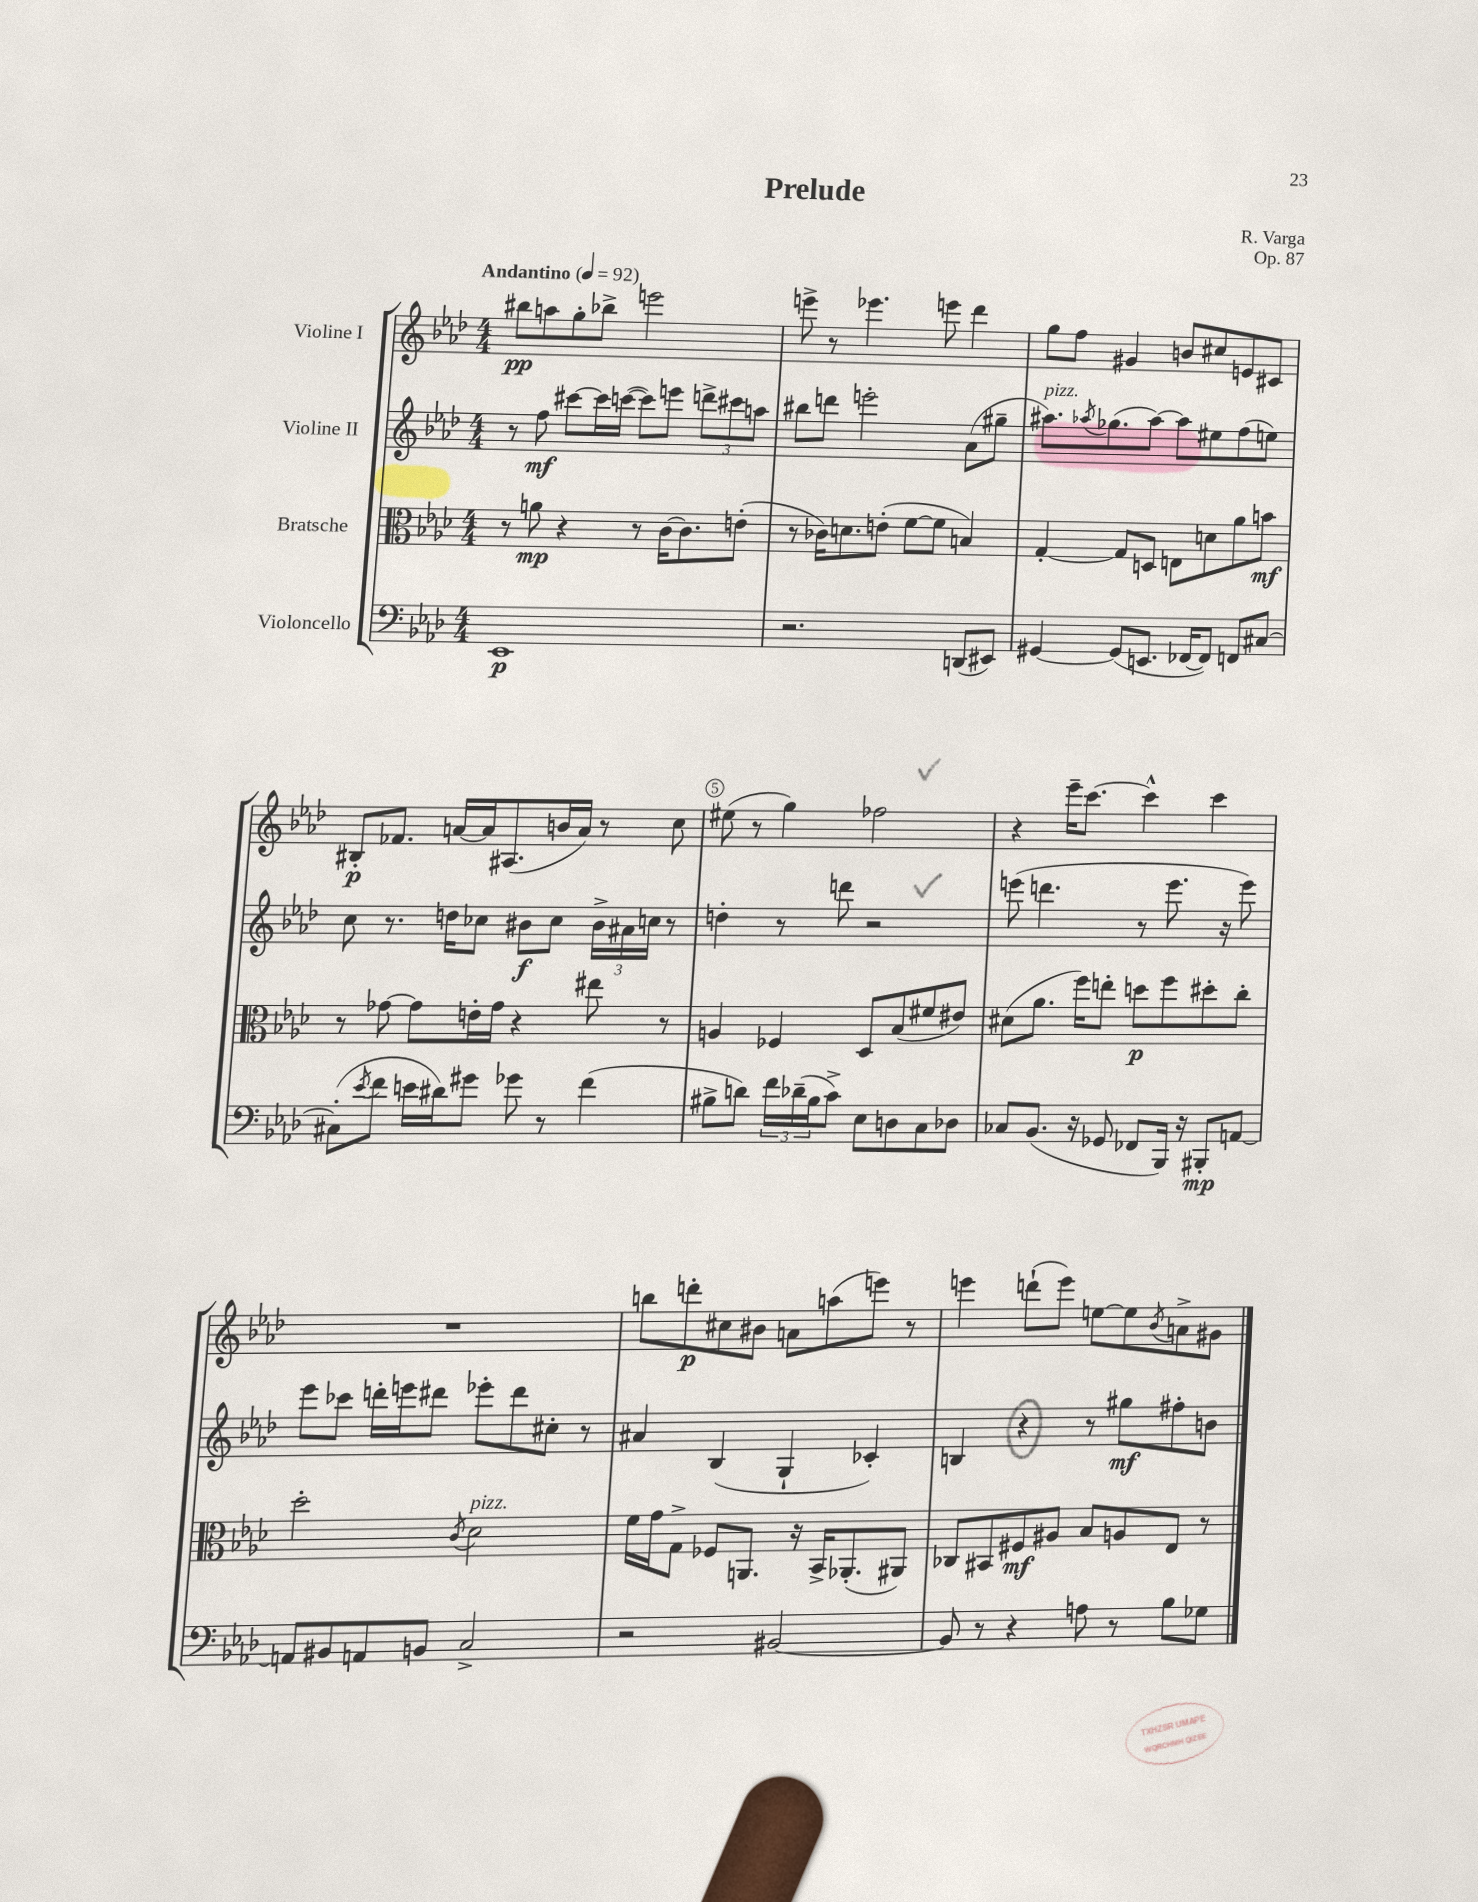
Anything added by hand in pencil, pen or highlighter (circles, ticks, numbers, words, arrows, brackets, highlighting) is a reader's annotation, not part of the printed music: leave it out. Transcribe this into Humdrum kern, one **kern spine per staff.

**kern	**kern	**kern	**kern
*staff4	*staff3	*staff2	*staff1
*clefF4	*clefC3	*clefG2	*clefG2
*k[b-e-a-d-]	*k[b-e-a-d-]	*k[b-e-a-d-]	*k[b-e-a-d-]
*M4/4	*M4/4	*M4/4	*M4/4
*MM92	*MM92	*MM92	*MM92
1EE-	8r	8r	8bb#
.	8a	8ff	8aa
.	4r	[8ccc#	8gg'
.	.	16ccc#]	8bb-^
.	.	([16ccc	.
.	8r	8ccc])	2eee
.	[16c	8eee	.
.	8.c]	.	.
.	.	12ddd^	.
.	.	12ccc#	.
.	(8e'	.	.
.	.	12aa	.
=	=	=	=
2.r	8r	8bb#	8eee^
.	16c-)	8ddd	8r
.	8.d	.	.
.	.	2eee'	4.eee-
.	(8e'	.	.
.	[8f	.	.
.	8f]	.	8eee
(8DD	4B)	(8a-	4ddd-
8EE#)	.	8gg#~	.
=	=	=	=
[4GG#	[4G'	8.aa#)	8gg
.	.	.	8ff
.	.	8qaa-	.
.	.	(8.gg-	.
(8GG#]	8G]	.	4g#
8.EE	8D	[8aa-)	.
.	8E	8aa-]	8b
[16FF-	.	.	.
8FF-])	8d	8ee#	8cc#
8FF	8a-	(8ff	8e
[8C#	8b	8ee)	8c#
=	=	=	=
(8C#']	8r	8cc	8B#'
8qe-	.	.	.
8f	[8g-	8.r	8.f-
16e	8g-]	.	.
16d#)	.	16dd	[16a
8g#	16e'	8cc-	16a]
.	16g-	.	(8.A#
8g-	4r	8b#	.
8r	.	8cc-	16b
.	.	.	16a)
(4f	8ee#	24b#^	8r
.	.	24a#	.
.	.	24cc	.
.	8r	8r	8cc
=	=	=	=
8B#^	4A	4dd'	(8ee#
8d)	.	.	8r
24f	4F-	8r	4gg)
(24d-~	.	.	.
24B#	.	.	.
8c^)	.	8ddd	.
8E-	8D-	2r	2ff-
8D	(8B-	.	.
8C	8f#	.	.
8D-	8e#)	.	.
=	=	=	=
8C-	(8d#	(8eee	4r
(8.BB-	8.a-	4.ddd	.
.	.	.	16eee-~
16r	16ff)	.	[8.ccc
8GG-	8ee'	.	.
8FF-	8dd	8r	4ccc^^]
16BBB-)	8ff	8.eee	.
16r	.	.	.
8BBB#'	8dd#'	.	4ccc
.	.	16r	.
[8AA	8cc'	8eee)	.
=	=	=	=
8AA]	2dd-'	8eee-	1r
8BB#	.	8ccc-	.
8AA	.	16ddd'	.
.	.	16eee	.
8BB	.	8ddd#	.
.	8qc	.	.
2C^	2d-	8eee-'	.
.	.	8ddd#	.
.	.	8cc#'	.
.	.	8r	.
=	=	=	=
2r	16f	4a#	8bb
.	16g	.	.
.	8G^	.	8ddd'
.	8F-	(4B-	8cc#
.	8.AA	.	8b#
[2BB#	.	4G`	8a
.	16r	.	.
.	16BB-^	.	(8aa
.	(8.AA-'	.	.
.	.	4c-')	8eee)
.	8AA#)	.	8r
=	=	=	=
8BB#]	8C-	4B	4eee
8r	8BB#	.	.
4r	8F#	4r	(8ddd`
.	8A#	.	8eee)
8A	8B-	8r	[8ee
8r	8A	8gg#	8ee]
.	.	.	8qb-
8B-	8E-	8ff#'	8a^
8G-	8r	8b	8g#
==	==	==	==
*-	*-	*-	*-
